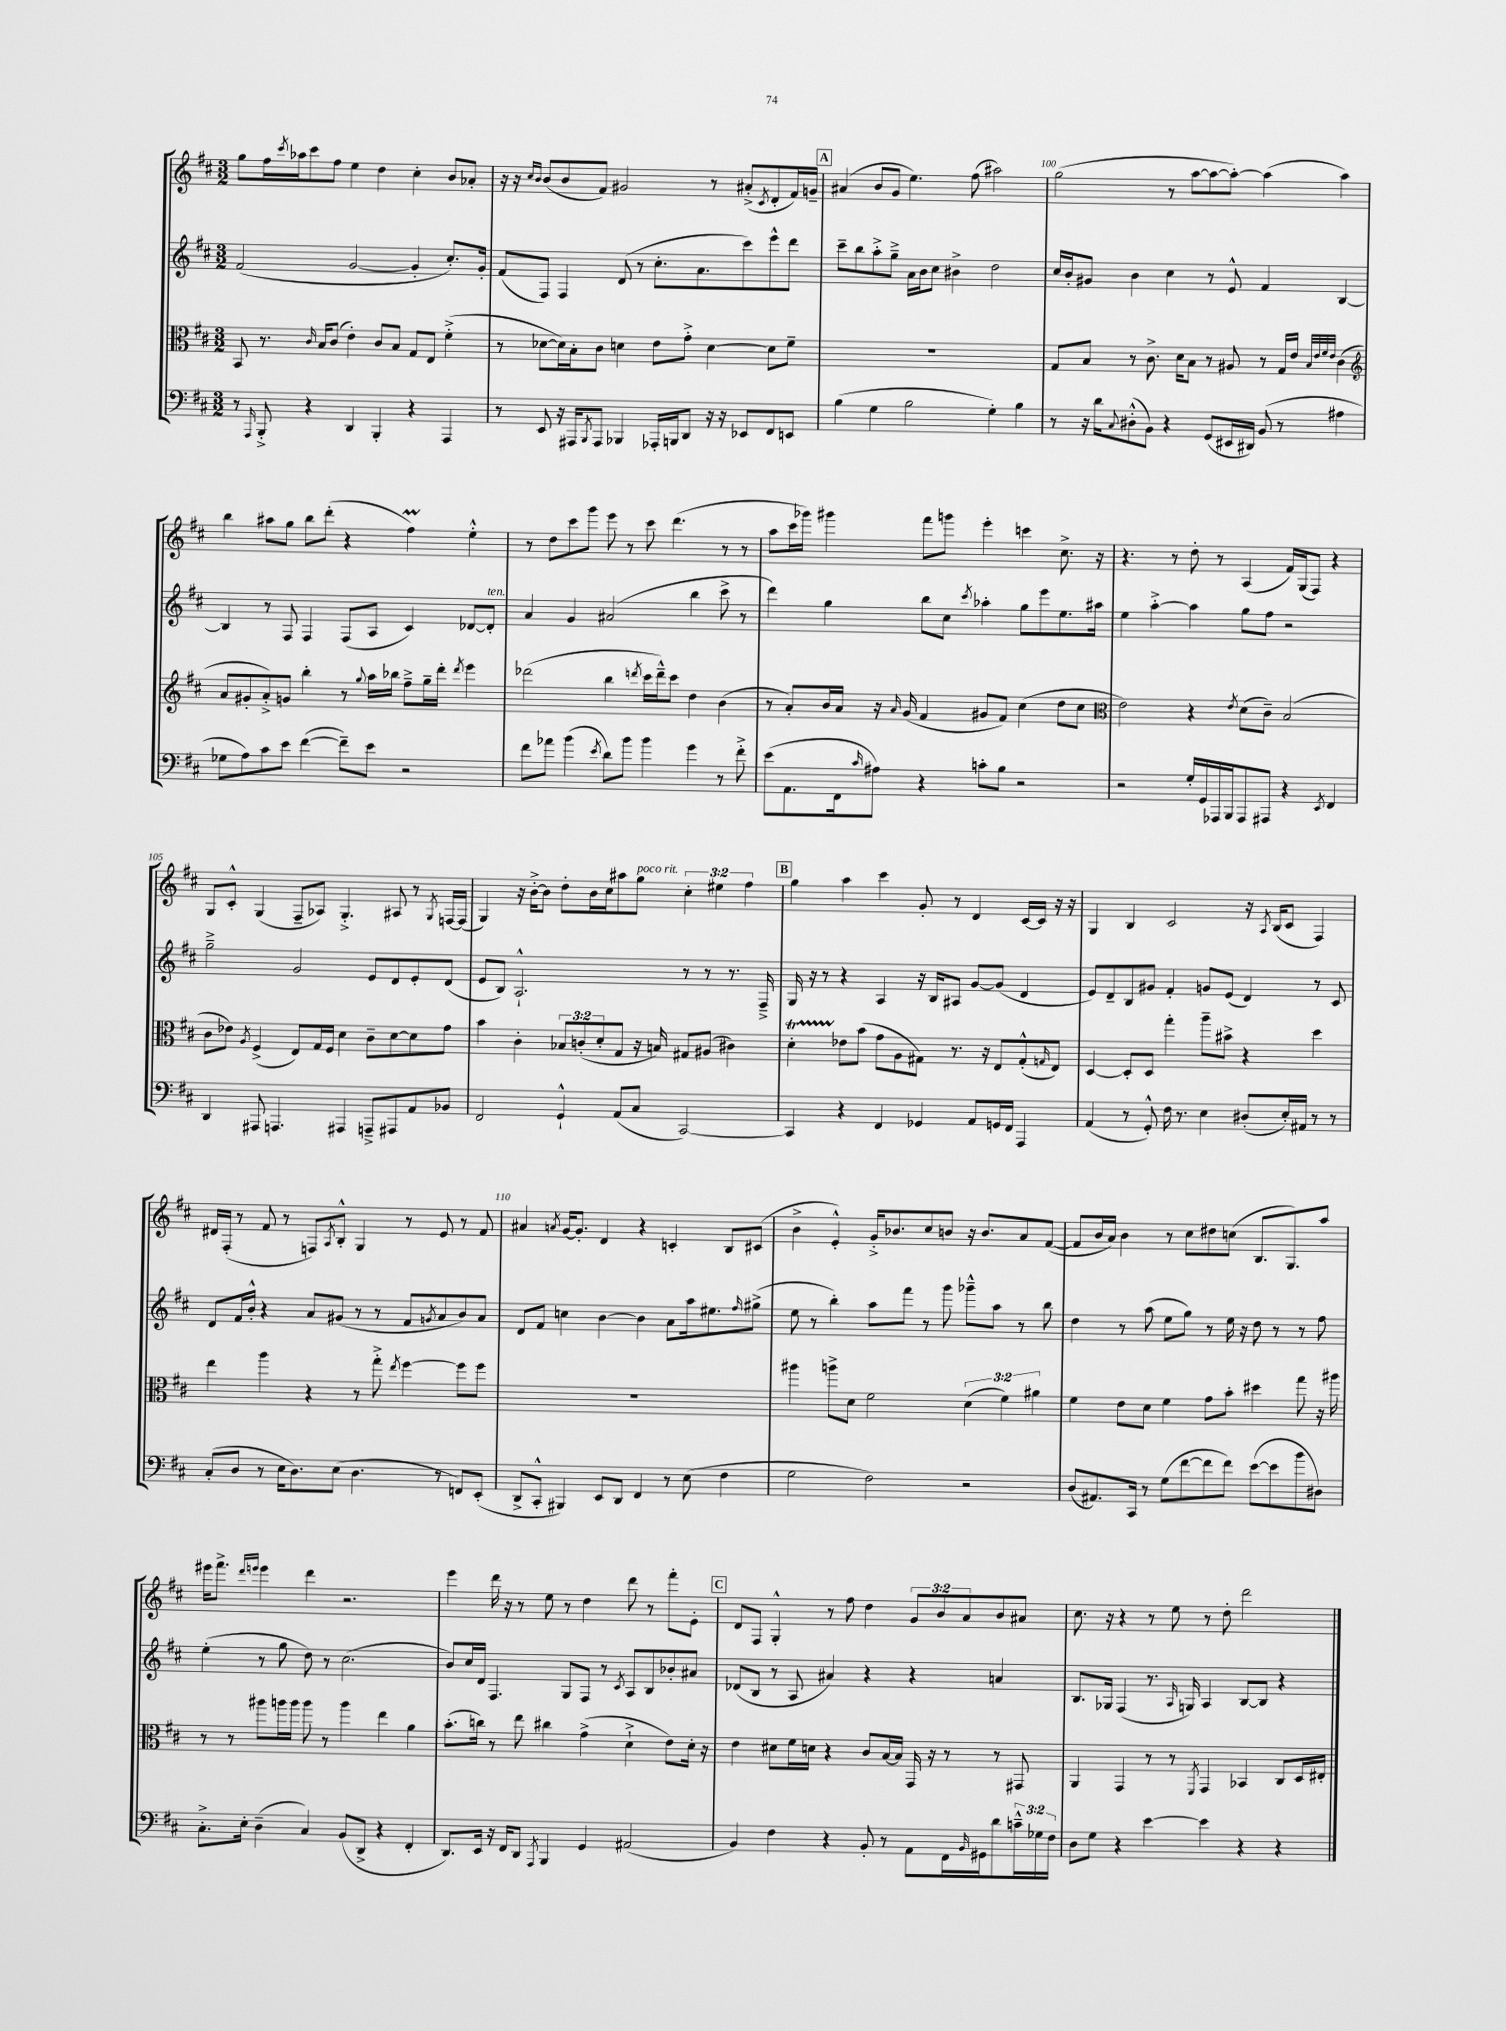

**kern	**kern	**kern	**kern
*staff4	*staff3	*staff2	*staff1
*clefF4	*clefC3	*clefG2	*clefG2
*k[f#c#]	*k[f#c#]	*k[f#c#]	*k[f#c#]
*M3/2	*M3/2	*M3/2	*M3/2
8r	8BB	(2f#	8gg
16qqAAA	.	.	.
8BBB'^	8.r	.	16ff#
.	.	.	8qccc#
.	.	.	16aa-
4r	.	.	8ccc#
.	16qqc#	.	.
.	16B	.	.
.	(8c#	.	8ff#
4DD	4e')	[2g	4ee
4BBB'	8c#	.	4dd
.	8B	.	.
4r	8G	4g']	4cc#'
.	8E	.	.
4AAA	(4f#'^	8.cc#')	8b
.	.	.	8a-'
.	.	16g'	.
=	=	=	=
8r	8r	(8f#	16r
.	.	.	16r
.	.	.	16qqcc#
.	.	.	16qqb
8EE	[8d-	8F#)	(8b
16r	16d-])	4F#	8b
16AAA#	16B'	.	.
8qBBB	.	.	.
8AAA#	8c#	.	8f#)
4BBB-	4d	(8d	2g#
.	.	8r	.
16AAA-'	8e	8.cc#'	.
16BBB	.	.	.
8DD	8g'^	.	.
.	.	8.a	.
16r	[4d	.	8r
16r	.	.	.
8EE-	.	8ccc#)	(8a#'^
.	.	.	8qc#
8FF#	8d]	8eee^^	8d'
8EE	8f#~	8ddd	16f#)
.	.	.	16g~
=	=	=	=
(4B	1.r	8ccc#~	(4a#
.	.	8bb	.
4G	.	8aa'^	8b
.	.	8gg~^	8g
2B	.	16a	4.ee)
.	.	16b	.
.	.	8cc#	.
.	.	4b#^	.
.	.	.	(8ff#
4G')	.	2dd	2aa#)
4B	.	.	.
=	=	=	=
8r	8G	16cc#	(2gg
.	.	16b'	.
16r	8B	8g#	.
16d	.	.	.
8qqC#	.	.	.
(8D#'^^	8r	4b	.
8BB)	8.c#^	.	.
4r	.	4cc#	8r
.	16d	.	.
.	8B	.	[8aa
(8GG	8r	8r	8aa_
16EE#	8A#	8e^^	8aa'_)
16DD#)	.	.	.
(8BB	8r	4f#	(4aa]
8r	16G	.	.
.	16e	.	.
.	32qqB	.	.
.	32qqe	.	.
.	32qqf#	.	.
.	32qqe	.	.
4A#	(4c#	[4B	4aa)
=	=	=	=
*	*clefG2	*	*
8G-	8a	4B]	4bb
8A)	8g#'	.	.
8c#	8a'^)	8r	8aa#
8e	8g	8F#	8gg
([4f#	4bb'	4F#	8bb
.	.	.	(8ddd'
8f#~])	8r	(8F#	4r
.	8qqgg	.	.
8e	16aa	8A	.
.	16bb-	.	.
2r	8ff#~^	4c#)	4ff#)
.	16gg~	.	.
.	16ddd'	.	.
.	8qddd	.	.
.	4eee	[8d-	4ee'^^
.	.	8d-']	.
=	=	=	=
8f#	(2ddd-	4a	8r
8a-	.	.	8dd
(4b	.	4g	8ccc#
.	.	.	8ggg
8qe	.	.	.
8d)	4bb	(2a#	8eee
8b	.	.	8r
.	8qddd	.	.
4b	16ccc#	.	8ccc#
.	16ddd~^^)	.	.
.	8ccc#	.	(4.ddd
4g	4dd	4bb	.
8r	(4b	8ccc#^	8r
8f#'^	.	8r	8r
=	=	=	=
(8e	8r	4ddd)	8aa
8.AA	8a')	.	16ccc#
.	.	.	16ggg-)
.	16b	4gg	4ggg#
16FF#	16a	.	.
16qqc#	.	.	.
8A#)	16r	.	.
.	16qqa	.	.
.	(16g	.	.
4r	4f#	8bb	8fff#
.	.	8cc#	8ggg
.	.	8qccc#	.
8c'	8g#	4aa-'	4eee'
8B	8f#)	.	.
2r	(4cc#	8gg	4ccc
.	.	8eee	.
.	8dd	8.ee	8.cc#^
.	8cc#	.	.
.	.	16aa#	16r
=	=	=	=
*	*clefC3	*	*
2r	2e)	4ee	4.r
.	.	[4aa'^	.
.	.	.	8r
16G'	4r	4aa]	8dd'
16GG	.	.	.
16AAA-	.	.	8r
16BBB	.	.	.
.	8qe	.	.
8AAA-	(8d	8gg	(4A
8AAA#	8c#~)	8ff#	.
4r	(2B	2r	16f#)
.	.	.	(16G
.	.	.	8F#)
8qEE	.	.	.
4FF#	.	.	4r
=	=	=	=
4DD	8c#	2gg~^	8G
.	8e-)	.	8c#'^^
.	8qA	.	.
8AAA#	(4F#^	.	(4G
4.AAA	.	.	.
.	8E)	2g	8F#~
.	16G	.	8A-)
.	16F#	.	.
4AAA#	4d	.	4.G'^
8AAA~^	8c#~	8e	.
8AAA#	[8d	8d	8A#
8AA	8d]	8e'	8r
.	.	.	8qG
8BB-	8g	(8d	[16F
.	.	.	(16F]
=	=	=	=
2FF#	4b	8e	4G)
.	.	8B)	.
.	4c#'	2.A`^^	16r
.	.	.	[16b'^
.	.	.	8b]
4GG`^^	12B-	.	8dd'
.	(12c'	.	.
.	.	.	16b
.	12d'	.	.
.	.	.	16cc#
(8AA	8G	.	8aa#
8C#	16r	.	8gg
.	16B)	.	.
[2CC#)	8G#	8r	6cc#'
.	(8A#	8r	.
.	.	.	6ee#
.	4c#)	8.r	.
.	.	.	6ff#
.	.	16F#~^	.
=	=	=	=
4CC#]	4d'	16G	4gg
.	.	16r	.
.	.	8r	.
4r	8e-	4r	4aa
.	(8b	.	.
4FF#	8g	4A	4ccc#
.	8A	.	.
4GG-	8G#)	16r	8g'
.	.	16B	.
.	8.r	8A#	8r
8AA	.	[8g	4d
.	16r	.	.
16GG	8E	(8g]	.
16FF#	.	.	.
4AAA	(8G#'^^	4d	[16c#
.	.	.	16c#]
.	16qqG	.	.
.	8E)	.	16r
.	.	.	16r
=	=	=	=
(4AA	[4D	8e)	4G
.	.	8d~	.
8r	8D']	8B	4B
8GG'^^)	8D	8g#	.
16F#	4gg'	4f#'	2c#
8.r	.	.	.
4E	8aa~	8g	.
.	8b#^	(8e	.
(8D#'	4r	4d)	16r
.	.	.	8qA
.	.	.	(16B
16E')	.	.	8c#
16AA#	.	.	.
8r	4dd	8r	4F#)
8r	.	8c#	.
=	=	=	=
(8C#'	4ee	8d	16d#
.	.	.	(16F#'
8D	.	16f#	8r
.	.	16b'^^	.
8r	4aa	4r	8f#
16E	.	.	8r
8.D)	.	.	.
.	4r	8a	8F)
.	.	.	8qA
(8E	.	(8g#	8B'^^
4.D	8r	8r	4G
.	8gg'^	8r	.
.	8qee	.	.
.	[4ff#	8f#	8r
.	.	8qg	.
8r	.	8a	8e
8FF)	8ff#]	8b)	8r
(8EE'	8ff#	8a	8f#
=	=	=	=
8DD^	1.r	8d	4a#
8CC#'^^	.	8f#	.
.	.	.	8qa
4BBB#)	.	4cc	[16g
.	.	.	8.g']
8EE	.	[4b	4d
8DD	.	.	.
4FF#	.	4b]	4r
8r	.	8a	4c'
(8E	.	16aa	.
.	.	8.ee#	.
4F#	.	.	8B
.	.	16qqff#	.
.	.	(8gg#^	(8c#
=	=	=	=
2G	4aa#	8ee	4b^
.	.	8r	.
.	8aa^	4bb')	4e'^^)
.	8d	.	.
2F#)	2f#	8aa	16g'^
.	.	.	8.b-
.	.	8fff#	.
.	.	8r	8cc#
.	.	8ggg	8b
2r	(6d	8ggg-~^^	16r
.	.	.	8.b
.	.	8aa	.
.	6f#)	.	.
.	.	8r	8a
.	6a#	.	.
.	.	8bb	([8f#
=	=	=	=
(8D	4f#	4dd	8f#]
8.AA#)	.	.	16b
.	.	.	16a)
.	8e	8r	4b
16CC#	.	.	.
8r	8d	(8aa	.
(8G	4f#	8ee	8r
[8f#	.	8gg)	8cc#
8f#]	8g	8r	8dd#
8f#)	8b'	16ee	(8cc
.	.	16r	.
([8e	4dd#	8dd	8.B
8e]	.	8r	.
.	.	.	8.G)
8b	8gg	8r	.
8D#)	16r	8ff#	8aa
.	16aa#	.	.
=	=	=	=
8.C#'^	8r	(4ee'	16eee#
.	.	.	8.fff#^
.	8r	.	.
16E'	.	.	.
.	.	.	16qqddd
.	.	.	16qqeee
(4D~	8aa#	8r	4eee
.	16aa	8gg	.
.	16aa	.	.
4C#)	8aa	8dd)	4ddd
.	8r	8r	.
(8BB	4aa	(2.cc#	2.r
8DD^	.	.	.
4r	4ee	.	.
4FF#'	4a	.	.
=	=	=	=
8.DD)	(8.b'	8b)	4eee
.	.	16cc#	.
16EE	16cc)	16d	.
16r	8r	4.F#	16ddd
16FF#	.	.	16r
8DD	8ee	.	8r
8qAAA	.	.	.
4BBB	4cc#	.	8ee
.	.	8G	8r
4GG	(4g^	8F#	4dd
.	.	8r	.
.	.	8qc#	.
(2AA#	4d`^	8A	8ddd
.	.	8B	8r
.	8e)	8b-'	8fff#'
.	16d'	8a#	8e'
.	16r	.	.
=	=	=	=
4BB)	4e	(8d-	8d
.	.	8B	8F#
4F#	8d#	8r	4G'^^
.	16f#	8A	.
.	16d	.	.
4r	4r	4a#)	8r
.	.	.	8ff#
8BB'	8c#	4r	4dd
8r	[16B	.	.
.	16B]	.	.
8AA	16GG	4r	12g
.	16r	.	.
.	.	.	12b
16FF#	8r	.	.
.	.	.	12a
16qqBB	.	.	.
16GG#	.	.	.
8d	8r	4a	8b
24c~^^	8GG#	.	8a#
24G-	.	.	.
24F#	.	.	.
=	=	=	=
8D	4AA	8.B	8.cc#
8G	.	.	.
.	.	16G-	16r
4r	4GG	(4F#	4r
[4e	8r	8.r	8r
.	8r	.	8ee
.	.	16qqA	.
.	.	16G)	.
.	8qFF#	.	.
4e]	4GG	4A	8r
.	.	.	8dd'
4r	4BB-	[8B	2ddd
.	.	8B]	.
4r	8C#	4r	.
.	16D	.	.
.	16E#'	.	.
==	==	==	==
*-	*-	*-	*-
